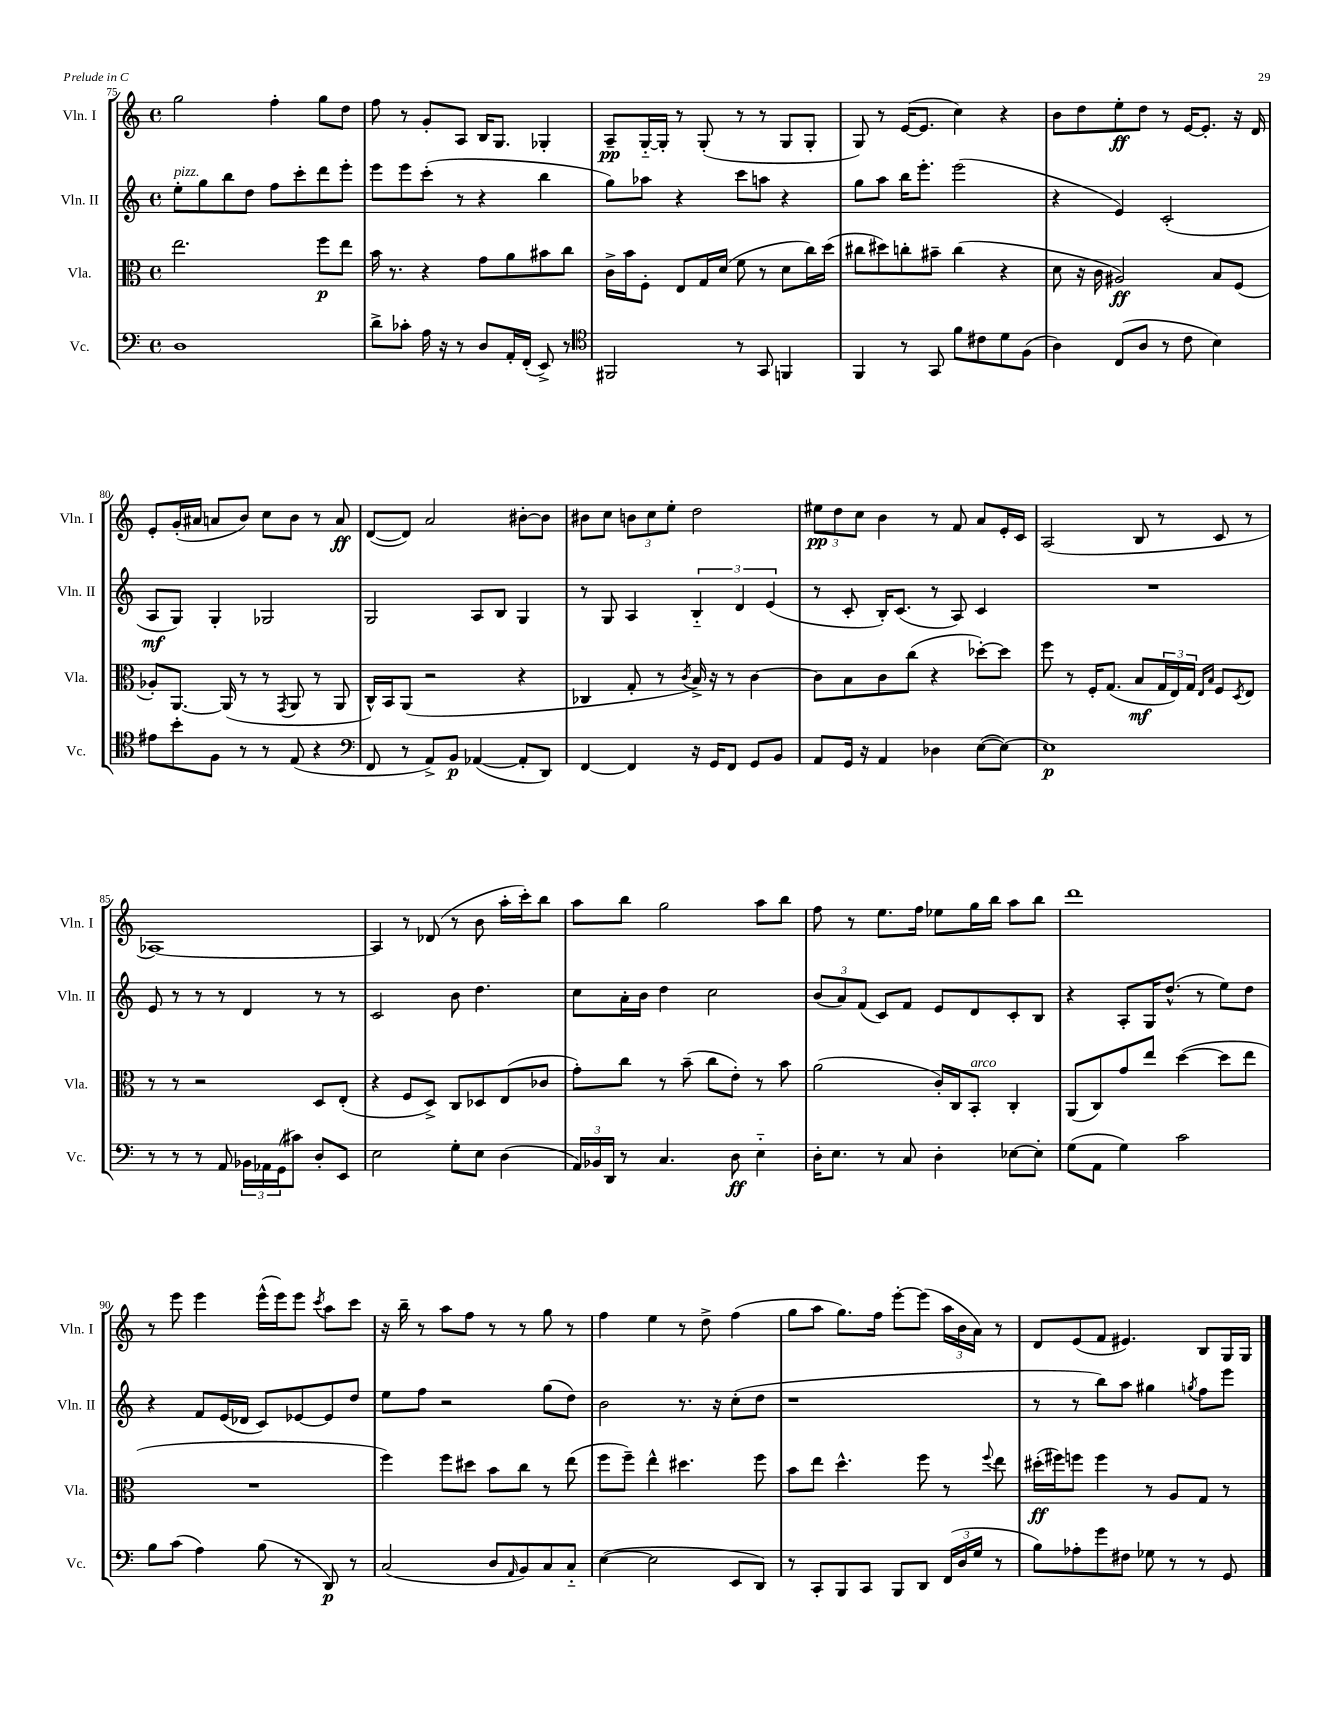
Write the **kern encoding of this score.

**kern	**kern	**kern	**kern
*staff4	*staff3	*staff2	*staff1
*clefF4	*clefC3	*clefG2	*clefG2
*k[]	*k[]	*k[]	*k[]
*M4/4	*M4/4	*M4/4	*M4/4
*met(c)	*met(c)	*met(c)	*met(c)
1D	2.ee\	8ee'\L	2gg\
.	.	8gg\	.
.	.	8bb\	.
.	.	8dd\J	.
.	.	8ff\L	4ff'\
.	.	8ccc'\	.
.	8ff\L	8ddd\	8gg\L
.	8ee\J	8eee'\J	8dd\J
=	=	=	=
8d^\L	16b\	8eee\L	8ff\
.	8.r	.	.
8c-'\J	.	8eee\	8r
16A\	4r	(8ccc'\J	8g'/L
16r	.	.	.
8r	.	8r	8A/J
8D/L	8g\L	4r	16B/LK
.	.	.	8.G/J
16AA'/L	8a\	.	.
(16FF'/JJ	.	.	.
8EE^/)	8b#\	4bb\	4G-'/
8r	8cc\J	.	.
=	=	=	=
*clefC4	*	*	*
2FF#/	16c^\LL	8gg\L)	8A~/L
.	16b\J	.	.
.	8F'\J	8aa-\J	[16G'~/L
.	.	.	16G'/]JJ
.	8E/L	4r	8r
.	16G/L	.	(8G'/
.	(16d/JJ	.	.
8r	8f\	8ccc\L	8r
8GG/	8r	8aa\J	8r
4FF/	8d\L	4r	8G/L
.	16cc\L)	.	8G'/J
.	(16dd\JJ	.	.
=	=	=	=
4FF/	8cc#\L	8gg\L	8G/)
.	8dd#\)	8aa\J	8r
8r	8cc'\	16bb\LK	([16e/LK
.	.	8.eee'\J	8.e/]J
8GG/	8b#~\J	.	.
8f\L	(4cc\	(2eee\	4cc\)
8c#\	.	.	.
8d\	4r	.	4r
(8F\J	.	.	.
=	=	=	=
4A\)	8d\	4r	8b\L
.	16r	.	8dd\
.	16c\	.	.
(8C/L	2A#/)	4e/)	8ee'\
8A/J	.	.	8dd\J
8r	.	(2c'/	8r
8c\	.	.	[16e/LK
.	.	.	8.e'/]J
4B\)	8B/L	.	.
.	(8F/J	.	16r
.	.	.	16d/
=	=	=	=
8e#\L	8A-'/L)	8A/L	8e'/L
8b'\	[8.AA/J	8G/J)	(16g'/L
.	.	.	16a#/JJ
8F\J	.	4G'/	8a/L
.	(16AA/]	.	.
8r	8r	.	8b/J)
8r	8r	2G-/	8cc\L
.	8qGG/	.	.
(8E/	8AA/	.	8b\J
4r	8r	.	8r
.	8AA/	.	8a/
=	=	=	=
*clefF4	*	*	*
8FF/	16C^^/LL)	2G/	([8d/L
.	16BB/J	.	.
8r	(8AA/J	.	8d/]J)
8AA^/L)	2r	.	2a/
8BB/J	.	.	.
([4AA-/	.	8A/L	.
.	.	8B/J	.
8AA-'/]L	4r	4G/	[8b#'\L
8DD/J)	.	.	8b#\]J
=	=	=	=
[4FF/	4C-/	8r	8b#\L
.	.	8G/	8cc\J
4FF/]	8G'/	4A/	12b\L
.	.	.	12cc\
.	8r	.	.
.	.	.	12ee'\J
.	8qc/	.	.
16r	16B^/)	6B'~/	2dd\
16GG/LK	16r	.	.
8FF/J	8r	.	.
.	.	6d/	.
8GG/L	[4c\	.	.
.	.	(6e/	.
8BB/J	.	.	.
=	=	=	=
8AA/L	8c\]L	8r	12ee#\L
.	.	.	12dd\
16GG/Jk	8B\	8c'/	.
.	.	.	12cc\J
16r	.	.	.
4AA/	8c\	16B'/LK)	4b\
.	.	(8.c/J	.
.	(8cc\J	.	.
4D-\	4r	8r	8r
.	.	8A/)	8f/
([8E\L	[8dd-'\L)	4c/	8a/L
8E\_J)	8dd-\]J	.	16e'/L
.	.	.	16c/JJ
=	=	=	=
1E]	8ff\	1r	(2A/
.	8r	.	.
.	16F'/LK	.	.
.	(8.G/J	.	.
.	8B/L	.	8B/
.	24G/L	.	8r
.	24E/)	.	.
.	24G/JJ	.	.
.	16qqE/LL	.	.
.	16qqB/JJ	.	.
.	8F/L	.	8c/
.	8qD/	.	.
.	8E/J	.	8r
=	=	=	=
8r	8r	8e/	[1A-)
8r	8r	8r	.
8r	2r	8r	.
8AA/	.	8r	.
24BB-\LL	.	4d/	.
24AA-\	.	.	.
(24GG\J	.	.	.
8c#\J)	.	.	.
8D'/L	8D/L	8r	.
8EE/J	(8E'/J	8r	.
=	=	=	=
2E\	4r	2c/	4A-/]
.	8F/L	.	8r
.	8D^/J)	.	(8d-/
8G'\L	8C/L	8b\	8r
8E\J	8D-/	4.dd\	8b\
(4D\	(8E/	.	16aa'\LL
.	.	.	16ccc'\J)
.	8c-/J	.	8bb\J
=	=	=	=
24AA/LL)	8g'\L)	8cc\L	8aa\L
24BB-/	.	.	.
24DD/JJ	.	.	.
8r	8cc\J	16a'\L	8bb\J
.	.	16b\JJ	.
4.C/	8r	4dd\	2gg\
.	(8b~\	.	.
.	8cc\L	2cc\	.
8D\	8e'\J)	.	.
4E'~\	8r	.	8aa\L
.	8b\	.	8bb\J
=	=	=	=
16D'\LK	(2a\	(12b/L	8ff\
8.E\J	.	.	.
.	.	12a/)	.
.	.	.	8r
.	.	(12f/J	.
8r	.	8c/L)	8.ee\L
8C/	.	8f/J	.
.	.	.	16ff\Jk
4D'\	16c'/LL)	8e/L	8ee-\L
.	16C/J	.	.
.	8BB'/J	8d/	16gg\L
.	.	.	16bb\JJ
[8E-\L	4C'/	8c'/	8aa\L
8E-'\]J	.	8B/J	8bb\J
=	=	=	=
(8G\L	(8AA/L	4r	1ddd
8AA\J	8C/)	.	.
4G\)	8g/	8A'/L	.
.	8ee/J	16G/K	.
.	.	(8.dd^^/J	.
2c\	([4dd\	.	.
.	.	8r	.
.	8dd\]L	8ee\L)	.
.	8ee\J	8dd\J	.
=	=	=	=
8B\L	1r	4r	8r
(8c\J	.	.	8eee\
4A\)	.	8f/L	4eee\
.	.	(16e/L	.
.	.	16d-/JJ	.
(8B\	.	8c/L)	(16eee^^\LL
.	.	.	16eee\J)
8r	.	[8e-/	8eee\J
.	.	.	8qccc/
8DD/)	.	8e-/]	8aa\L
8r	.	8dd/J	8ccc\J
=	=	=	=
(2C/	4ff\)	8ee\L	16r
.	.	.	16bb~\
.	.	8ff\J	8r
.	8ff\L	2r	8aa\L
.	8dd#\J	.	8ff\J
8D/L	8b\L	.	8r
16qqAA/	.	.	.
8BB/)	8cc\J	.	8r
8C/	8r	(8gg\L	8gg\
8C'~/J	(8ee\	8dd\J)	8r
=	=	=	=
([4E\	8ff\L	2b\	4ff\
.	8ff~\J)	.	.
2E\]	4ee^^\	.	4ee\
.	4.dd#\	8.r	8r
.	.	.	8dd^\
.	.	16r	.
8EE/L	.	(8cc'\L	(4ff\
8DD/J)	8ff\	8dd\J	.
=	=	=	=
8r	8b\L	1r	8gg\L
8CC'/L	8ee\J	.	8aa\J
8BBB/	4.dd^^\	.	8.gg\L)
8CC/J	.	.	.
.	.	.	16ff\Jk
8BBB/L	.	.	[8eee'\L
8DD/J	8ff\	.	(8eee\]J
(24FF/LL	8r	.	24aa\LL
24D/	.	.	24b\
24G/JJ	.	.	24a\JJ)
.	8qqff/	.	.
8r	8ee\	.	8r
=	=	=	=
8B\L)	(16dd#'\LL	8r	8d/L
.	16ff#\J)	.	.
8A-'\	8ff\J	8r	(8e/
8g\	4ff\	8bb\L)	8f/J
8F#\J	.	8aa\J	4.e#/)
8G-\	8r	4gg#\	.
8r	8A/L	.	.
.	.	8qgg/	.
8r	8G/J	8ff\L	8B/L
8GG/	8r	8eee\J	16G/L
.	.	.	16G/JJ
==	==	==	==
*-	*-	*-	*-
